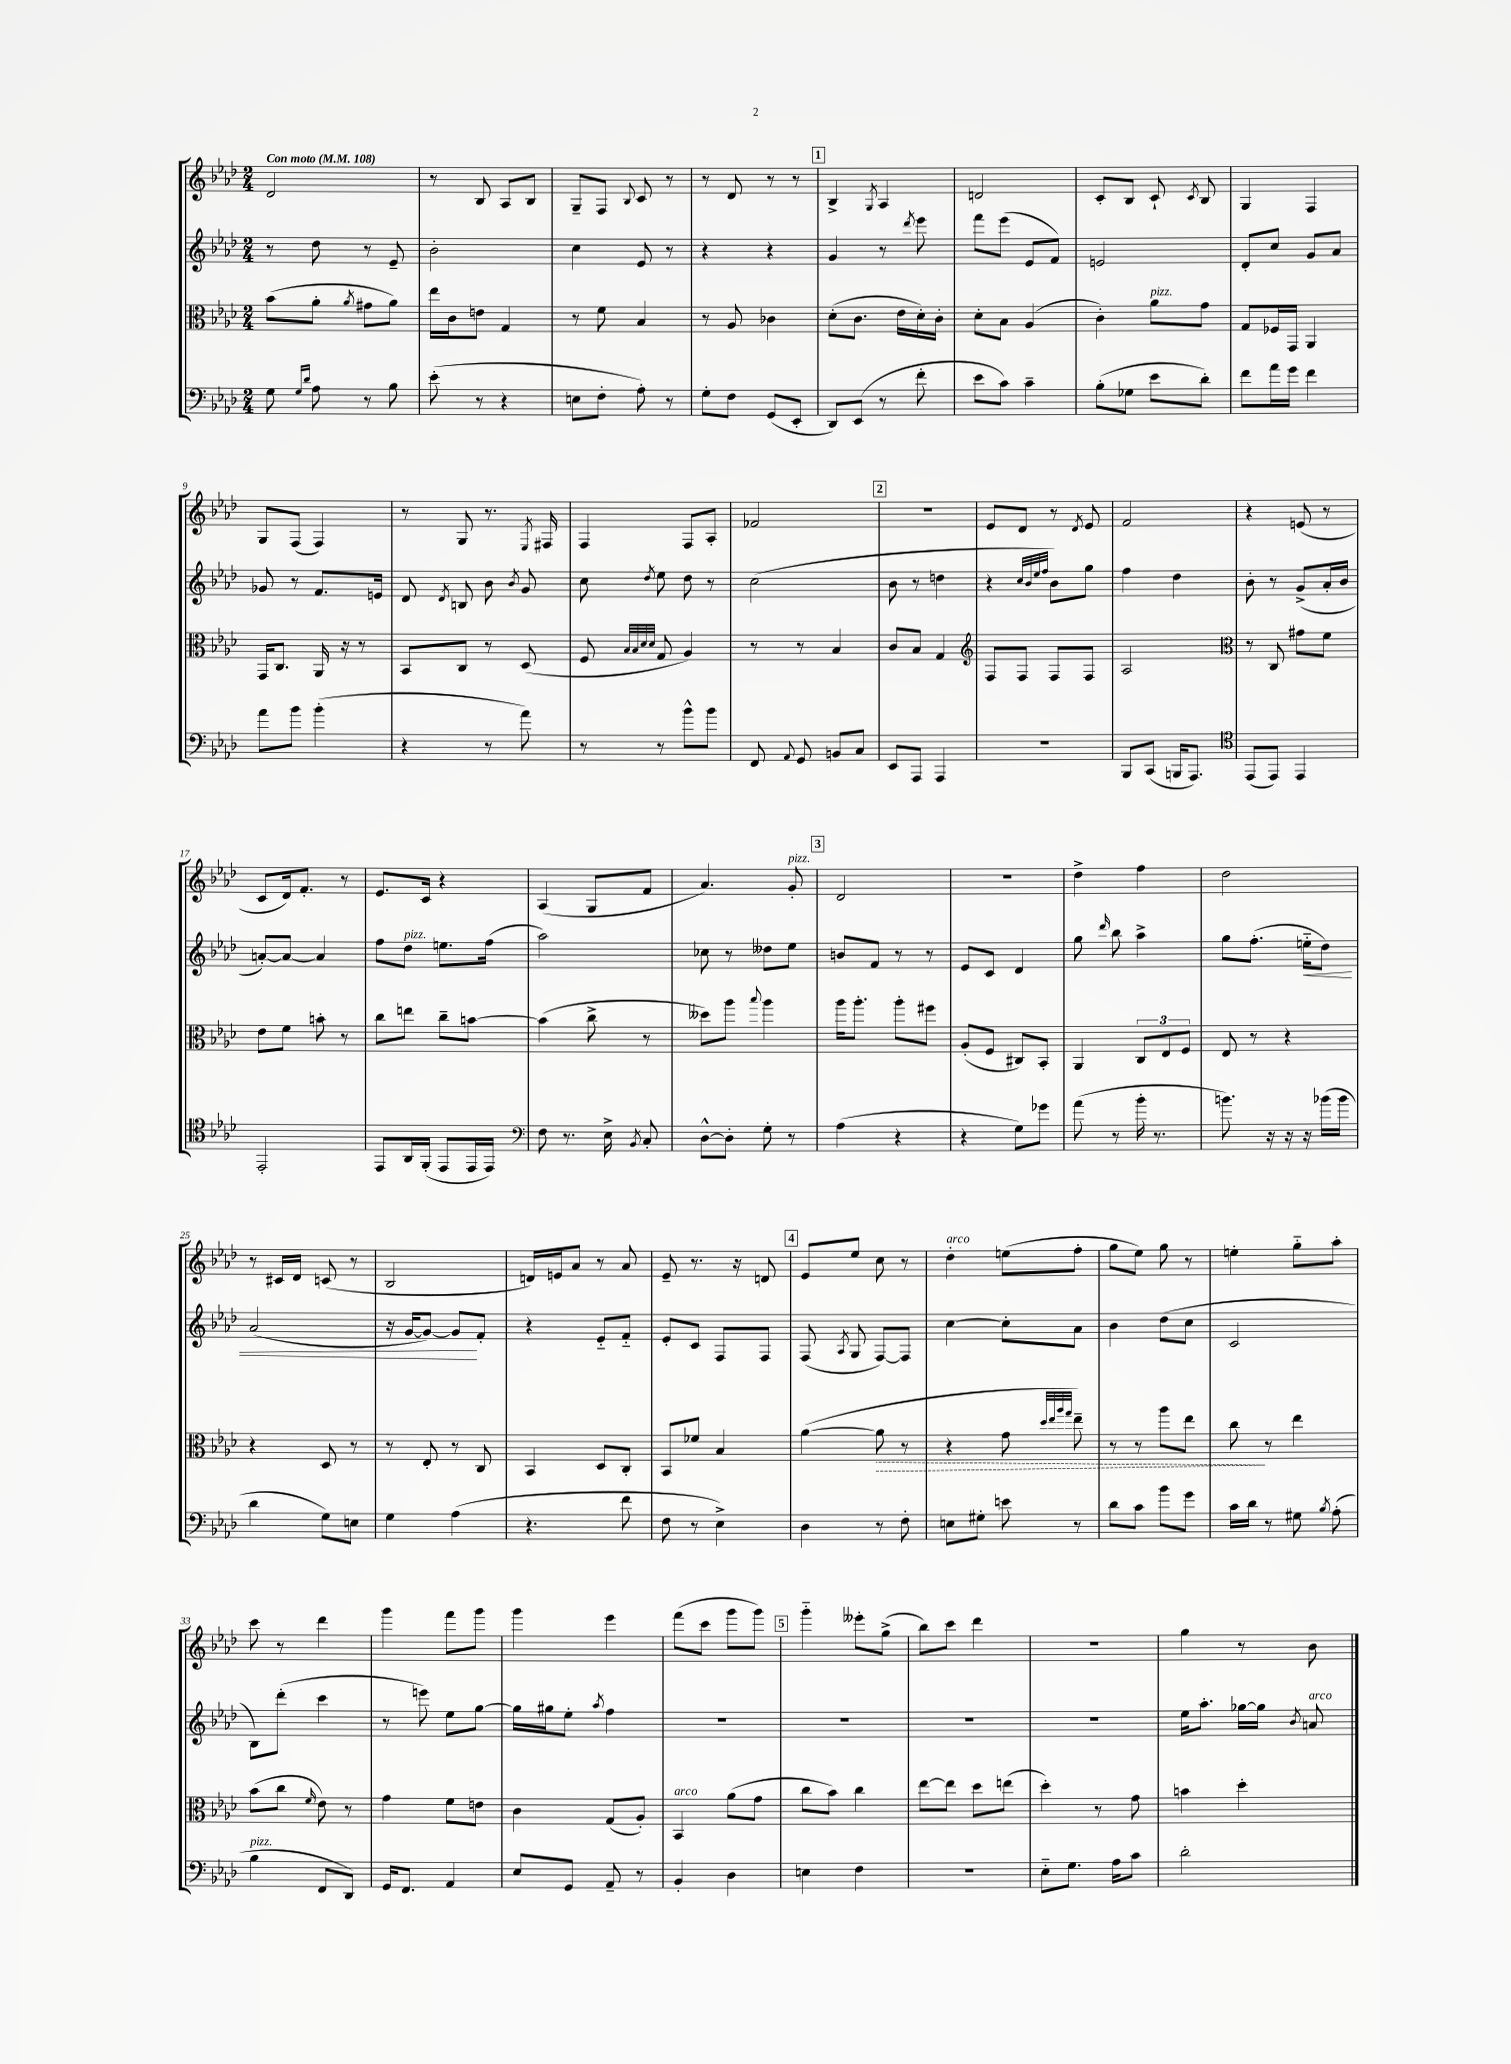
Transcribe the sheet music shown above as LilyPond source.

<<
\new StaffGroup <<
\new Staff = "s0" {
    \clef treble \key aes \major \numericTimeSignature \time 2/4 \tempo "Con moto" 4 = 108
    \autoBeamOff des'2 |
    r8 bes8 aes8[ bes8] |
    g8[-- f8] \appoggiatura { bes8 } c'8 r8 |
    r8 des'8 r8 r8 |
    \mark \markup { \box "1" } bes4-> \acciaccatura { g8 } aes4 |
    d'2 |
    c'8[-. bes8] c'8-! \acciaccatura { c'8 } bes8 |
    g4 f4 |
    g8[ f8]( f4) |
    r8 g8 r8. \acciaccatura { ees8 } fis16 |
    f4 f8[ aes8]-. |
    fes'2 |
    \mark \markup { \box "2" } r2 |
    ees'8[ des'8] r8 \acciaccatura { des'8 } ees'8 |
    f'2 |
    r4 e'8( r8 |
    c'8[ des'16) f'8.]-. r8 |
    ees'8.[ c'16] r4 |
    aes4( g8[ f'8] |
    aes'4.) g'8-.^\markup { \italic "pizz." } |
    \mark \markup { \box "3" } des'2 |
    R2 |
    des''4-> f''4 |
    des''2 |
    r8 cis'16[ des'16] c'8( r8 |
    bes2 |
    d'16[) e'16 aes'8] r8 aes'8 |
    ees'8-- r8. r16 d'8 |
    \mark \markup { \box "4" } ees'8[ ees''8] c''8 r8 |
    des''4-.^\markup { \italic "arco" } e''8[( f''8]-. |
    g''8[ ees''8]) g''8 r8 |
    e''4-. g''8[-_ aes''8]-. |
    c'''8 r8 des'''4 |
    g'''4 f'''8[ g'''8] |
    g'''4 ees'''4 |
    f'''8[( c'''8] g'''8[ g'''8]) |
    \mark \markup { \box "5" } g'''4-_ eeses'''8[-. g''8]->( |
    bes''8[) c'''8] des'''4 |
    r2 |
    g''4 r8 bes'8 \bar "|." |
}
\new Staff = "s1" {
    \clef treble \key aes \major \numericTimeSignature \time 2/4
    \autoBeamOff r8 des''8 r8 ees'8-- |
    bes'2-. |
    c''4 ees'8 r8 |
    r4 r4 |
    \mark \markup { \box "1" } g'4 r8 \acciaccatura { des'''8 } ees'''8 |
    f'''8[ ees'''8]( ees'8[ f'8]) |
    e'2 |
    des'8[-. c''8] g'8[ aes'8] |
    ges'8 r8 f'8.[ e'16] |
    des'8 \acciaccatura { des'8 } b8 bes'8 \acciaccatura { bes'8 } g'8 |
    c''8 \acciaccatura { des''8 } ees''8 des''8 r8 |
    c''2( |
    \mark \markup { \box "2" } bes'8 r8 d''4 |
    r4 \grace { c''32[ bes'32 ees''32 f''32] } bes'8[) g''8] |
    f''4 des''4 |
    bes'8-. r8 g'8[->( aes'16-. bes'16] |
    a'8[~-.) a'8]~ a'4 |
    f''8[ des''8]^\markup { \italic "pizz." } e''8.[ f''16]( |
    aes''2) |
    ces''8 r8 deses''8[ ees''8] |
    \mark \markup { \box "3" } b'8[ f'8] r8 r8 |
    ees'8[ c'8] des'4 |
    g''8 \grace { des'''16 } bes''8 aes''4-> |
    g''8[ f''8.]-.( e''16[-_\< des''8]) |
    aes'2( |
    r16 g'16[~ g'8]~) g'8[\! f'8]-. |
    r4 ees'8[-_ f'8]-_ |
    ees'8[-. c'8] f8[ f8] |
    \mark \markup { \box "4" } f8( \acciaccatura { aes8 } g8 f8[~) f8] |
    c''4~ c''8[-. aes'8] |
    bes'4 des''8[( c''8] |
    c'2 |
    bes8[) des'''8]-.( c'''4 |
    r8 e'''8) ees''8[ g''8]~ |
    g''16[ gis''16 ees''8]-. \acciaccatura { aes''8 } f''4 |
    R2 |
    \mark \markup { \box "5" } R2 |
    R2 |
    R2 |
    ees''16[ aes''8.]-. ges''16[~ ges''16] \acciaccatura { bes'8 } a'8^\markup { \italic "arco" } \bar "|." |
}
\new Staff = "s2" {
    \clef alto \key aes \major \numericTimeSignature \time 2/4
    \autoBeamOff bes'8[( aes'8]-. \acciaccatura { aes'8 } gis'8[ aes'8]) |
    ees''16[ c'16 e'8] g4 |
    r8 f'8 bes4 |
    r8 aes8 ces'4 |
    \mark \markup { \box "1" } des'8[-.( c'8.] ees'16[ des'16-.) c'16]-. |
    des'8[-. bes8] aes4( |
    c'4-.) aes'8[^\markup { \italic "pizz." } g'8] |
    g8[ fes16 g,16] aes,4 |
    g,16[ c8.] aes,16 r16 r8 |
    bes,8[ c8] r8 des8( |
    f8 \grace { bes32[ bes32 des'32 des'32] } g8 aes4) |
    r8 r8 bes4 |
    \mark \markup { \box "2" } c'8[ bes8] g4 |
    \clef treble f8[ f8] f8[ f8] |
    aes2 |
    \clef alto r8 c8 gis'8[ f'8] |
    ees'8[ f'8] b'8-. r8 |
    c''8[ e''8] c''8[-- b'8]~ |
    b'4( c''8-> r8 |
    deses''8[) aes''8] \appoggiatura { bes''8 } aes''4 |
    \mark \markup { \box "3" } aes''16[ aes''8.]-. aes''8[-. fis''8] |
    aes8[-.( f8] cis8[) bes,8]-. |
    aes,4 \tuplet 3/2 { c8[ ees8 f8] } |
    ees8 r8 r4 |
    r4 des8 r8 |
    r8 ees8-. r8 c8 |
    bes,4 des8[ c8]-. |
    bes,8[ fes'8] bes4 |
    \mark \markup { \box "4" } aes'4~( \once \override Hairpin.style = #'dashed-line aes'8\> r8 |
    r4 g'8 \grace { des''32[ ees''32 aes''32 g''32] } ees''8--) |
    r8 r8 aes''8[ ees''8] |
    c''8\! r8 ees''4 |
    bes'8[( c''8] \grace { f'16 } ees'8) r8 |
    g'4 f'8[ e'8] |
    c'4 g8[( aes8]-.) |
    bes,4^\markup { \italic "arco" } aes'8[( g'8] |
    \mark \markup { \box "5" } c''8[ bes'8]) c''4 |
    ees''8[~ ees''8] des''8[ e''8]( |
    des''4-.) r8 g'8 |
    b'4 des''4-. \bar "|." |
}
\new Staff = "s3" {
    \clef bass \key aes \major \numericTimeSignature \time 2/4
    \autoBeamOff g8 \grace { g16[ des'16] } aes8 r8 bes8 |
    ees'8-.( r8 r4 |
    e8[ f8]-. aes8-.) r8 |
    g8[-. f8] g,8[( ees,8]-. |
    \mark \markup { \box "1" } des,8[) ees,8]( r8 f'8-. |
    ees'8[ c'8]) c'4-- |
    bes8[-.( ges8] ees'8[ des'8]-.) |
    f'8[ aes'16 g'16] f'4 |
    aes'8[ bes'8] bes'4-.( |
    r4 r8 aes'8) |
    r8 r8 bes'8[-^ bes'8] |
    f,8 \appoggiatura { aes,8 } g,8 b,8[ c8] |
    \mark \markup { \box "2" } ees,8[ aes,,8] aes,,4 |
    R2 |
    bes,,8[ c,8]( b,,16[ aes,,8.]) |
    \clef tenor ees,8[( ees,8]) ees,4 |
    ees,2-. |
    ees,8[ aes,16 f,16]-.( ees,8[ ees,16 ees,16]) |
    \clef bass f8 r8. ees16-> \acciaccatura { bes,8 } c8-. |
    des8[~-^ des8]-. g8-. r8 |
    \mark \markup { \box "3" } aes4( r4 |
    r4 g8[) ges'8] |
    aes'8( r8 bes'16-. r8. |
    b'8.) r16 r16 r16 bes'16[( bes'16] |
    des'4 g8[) e8] |
    g4 aes4( |
    r4. f'8 |
    f8 r8 ees4->) |
    \mark \markup { \box "4" } des4 r8 f8-. |
    e8[ gis8]-. e'8 r8 |
    des'8[ c'8] bes'8[ g'8] |
    c'16[ des'16] r8 gis8 \acciaccatura { bes8 } aes8-.( |
    bes4^\markup { \italic "pizz." } f,8[ des,8]) |
    g,16[ f,8.] aes,4 |
    ees8[ g,8] aes,8-- r8 |
    bes,4-. des4 |
    \mark \markup { \box "5" } e4 f4 |
    r2 |
    ees8[-_ g8.] aes16[ c'8] |
    des'2-. \bar "|." |
}
>>
>>
